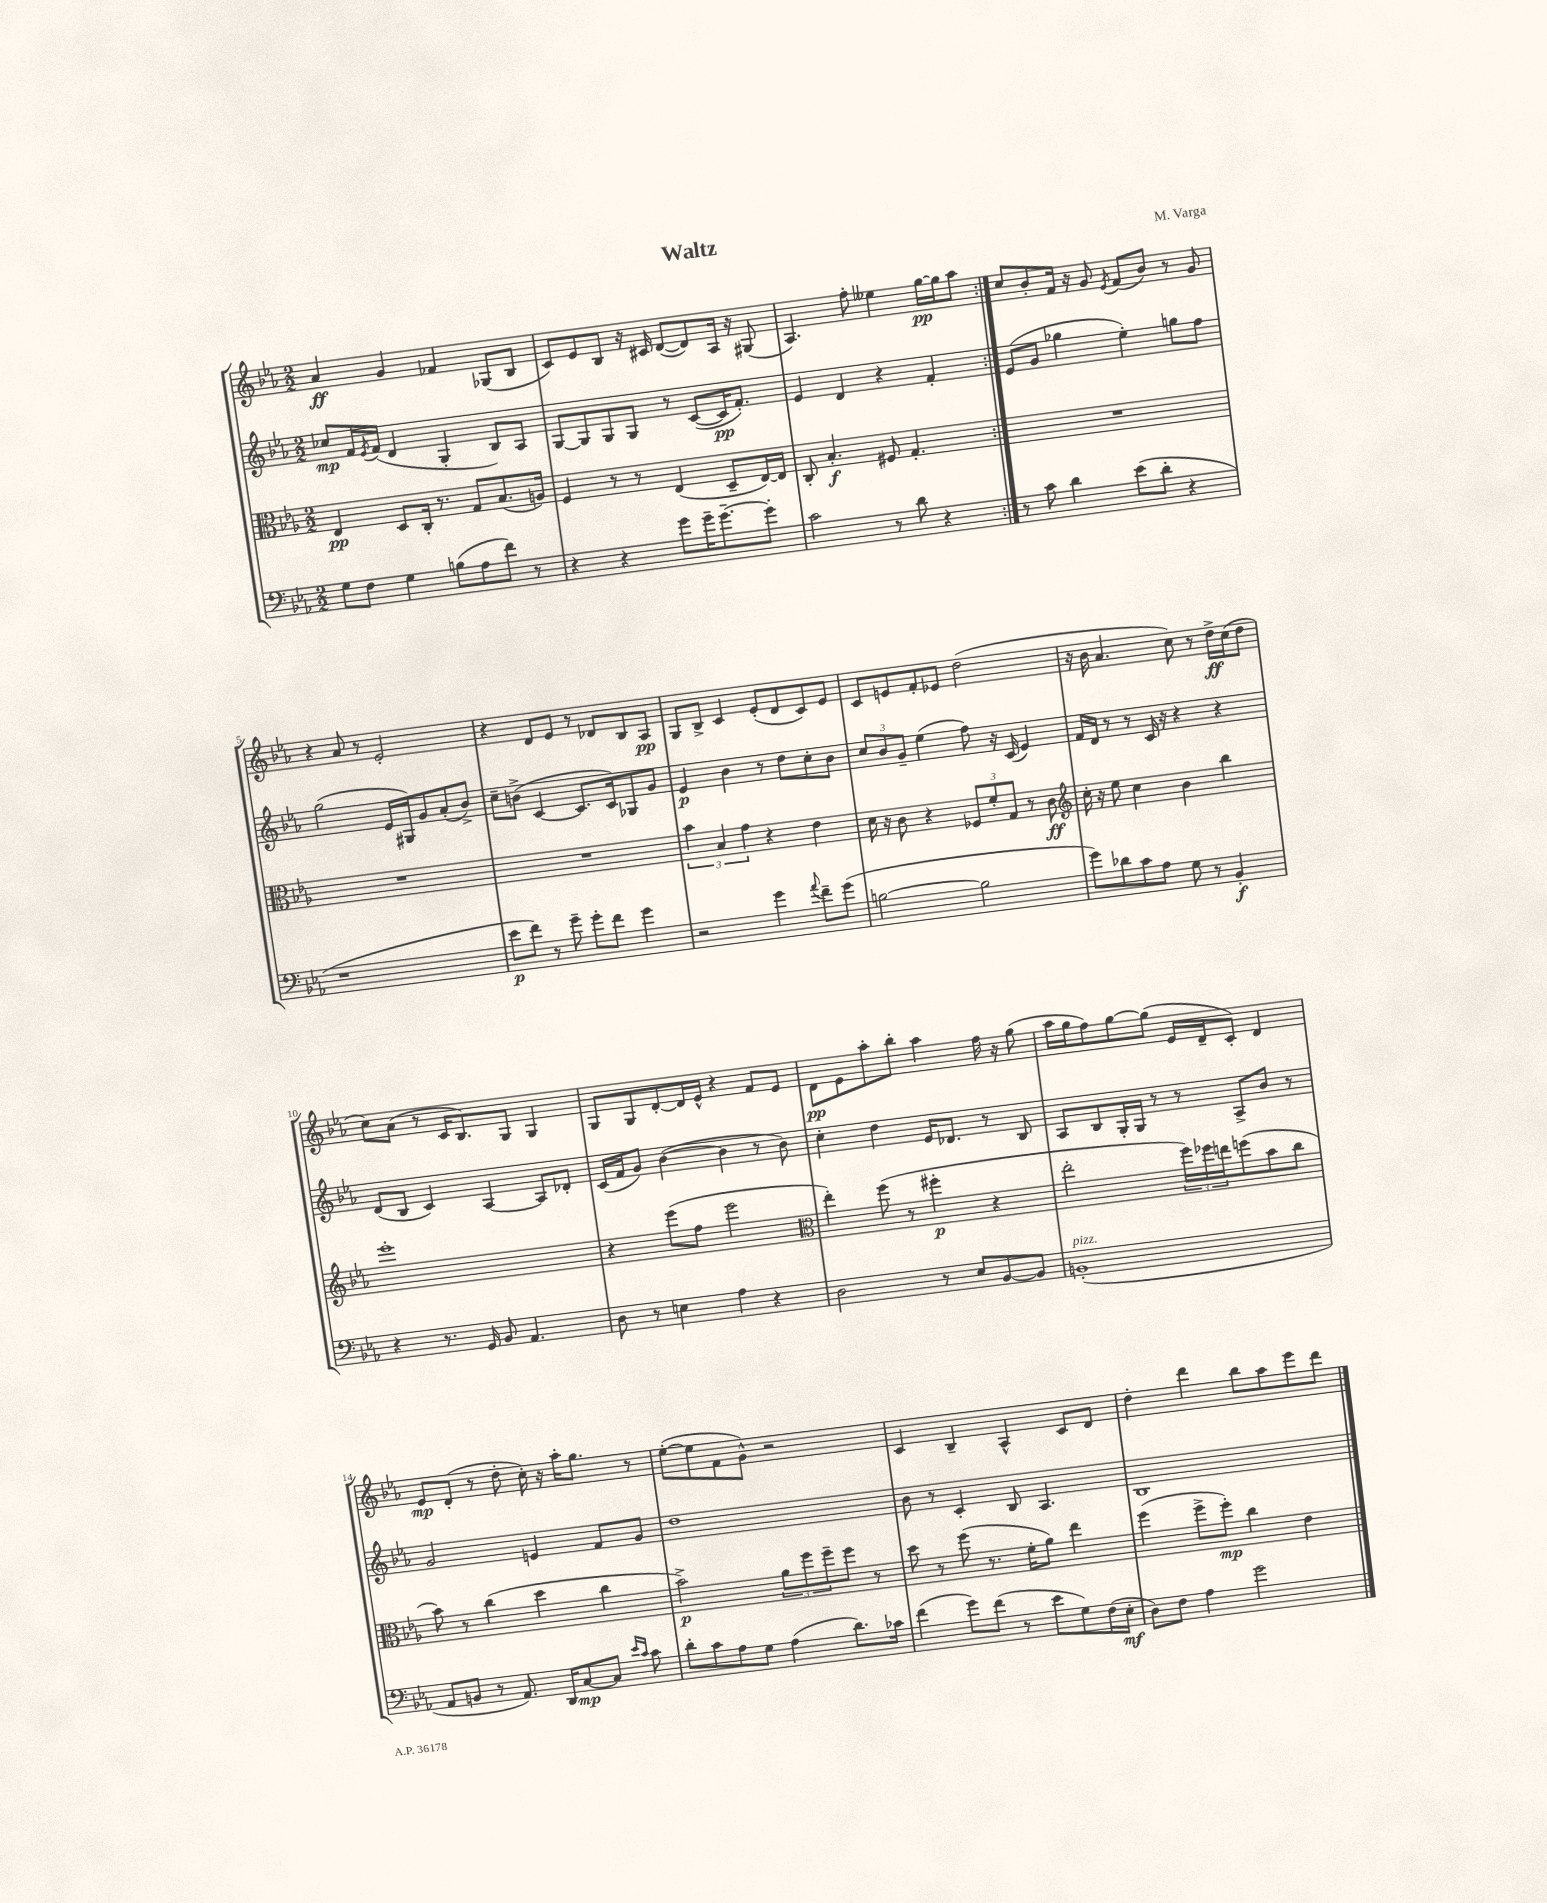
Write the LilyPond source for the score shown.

\header { title = "Waltz" composer = "M. Varga" }
<<
\new StaffGroup <<
\new Staff = "s0" {
    \clef treble \key ees \major \numericTimeSignature \time 2/2
    \repeat volta 2 { aes'4\ff g'4 fes'4 ges8( bes8 |
    c'8) ees'8 bes8 r16 cis'16 d'8~( d'8) aes16 r16 gis8( |
    aes4.) f''8-. eeses''4 g''16~\pp g''16 aes''8 | }
    c''8 bes'8-. f'16 r16 g'8 \acciaccatura { ees'8 } f'8( bes'8) r8 g'8 |
    r4 aes'8 r8 ees'2-. |
    r4 d'8 ees'8 r8 des'8 bes8 aes8\pp |
    g8 bes8-> c'4 ees'8-.( d'8 c'8) ees'8 |
    c'8 e'8 f'8-. ees'8 d''2( |
    r16 bes'16 aes'4. c''8) r8 d''16->\ff c''16( d''8 |
    c''8) aes'8( r8 c'16 bes8.) g8 g4 |
    g8 g8 d'8~-. d'16 ees'16-^ r4 f'8 ees'8 |
    d'8\pp ees'8 aes''8-. bes''8-. aes''4 f''16 r16 g''8( |
    aes''16 g''16 f''8) g''8~ g''8( ees'16 d'16-- c'8-.) d'4 |
    ees'8\mp d'8-.( r8 d''8-. c''16-.) r16 aes''16-. g''8. r8 |
    ees''8~-.( ees''8 f'8 g'8-^) r2 |
    c'4 bes4-- aes4-^ c'8 d'8 |
    d''4-. d'''4 bes''8 aes''8 ees'''8 d'''8 \bar "|." |
}
\new Staff = "s1" {
    \clef treble \key ees \major \numericTimeSignature \time 2/2
    \repeat volta 2 { ces''8\mp f'16 \acciaccatura { ees'8 } f'16( d'4 g4-. bes8) aes8 |
    g8~ g8 g8 g8 r8 c'8~( c'16\pp f'8.-.) |
    ees'4 d'4 r4 f'4-. | }
    ees'8( g'8 ges''4 ees''4-.) g''8 f''8 |
    g''2( ees'16 gis16) g'8 aes'8-.( bes'8->) |
    c''8-- b'8->( c'4~ c'8. c'16) ges8 g'8 |
    ees'4\p bes'4 r8 d''8 c''8-. bes'8 |
    \tuplet 3/2 { c''8 bes'8 g'8-- } ees''4( f''8) r16 c'16( ees'4) |
    f'16 d'16 r8 r8 c'16 r16 r4 r4 |
    d'8( bes8 c'4) aes4~ aes8 des'8-. |
    c'16( f'16 g'8) bes'4~( bes'4 r8 bes'8) |
    c''4-. d''4 ees'16 des'8. r8 bes8 |
    aes8 bes8 g16-. g16 r8 r8 aes8-> bes'8 r8 |
    g'2 e'4 f'8 g'8 |
    d''1 |
    bes'8 r8 c'4-. bes8 aes4. |
    bes1 \bar "|." |
}
\new Staff = "s2" {
    \clef alto \key ees \major \numericTimeSignature \time 2/2
    \repeat volta 2 { ees4\pp d8 c16-. r8. g8 bes8.( a16) |
    f4 r8 r8 ees4( d8-- ees16~) ees16 |
    c8-. bes4.-.\f fis8 g4.-. | }
    R1 |
    R1 |
    R1 |
    \tuplet 3/2 { bes'4 bes4 g'4 } r4 ees'4 |
    d'16 r16 c'8 r4 \tuplet 3/2 { fes8 f'8-. g8 } r8 c'8\ff |
    \clef treble c''16-. r16 ees''8 c''4 bes'4 bes''4 |
    ees'''1-. |
    r4 ees'''8( f''8 ees'''2 |
    \clef alto ees''4-.) f''8( r8 fis''4-.\p r4 |
    ees''2-. \tuplet 3/2 { f''16) fes''16 e''16 } f''8( bes'8 c''8 |
    bes'8) r8 c''4( d''4 c''4 |
    bes'2->\p) \tuplet 3/2 { aes'8 f''8 f''8-- } f''8 r8 |
    d''8 r8 f''8( r8. f'16-. aes'8) ees''4 |
    f''4( f''8-> f''8-.\mp) c''4 ees'4 \bar "|." |
}
\new Staff = "s3" {
    \clef bass \key ees \major \numericTimeSignature \time 2/2
    \repeat volta 2 { g8 f8 g4 b8( aes8 f'8) r8 |
    r4 r4 g'8 g'16-- g'8.~-- g'8-. |
    c'2 r8 d'8 r4 | }
    r8 c'8 d'4 ees'8( d'8-. r4 |
    r1 |
    ees'8\p f'8) r8 g'8-- g'8-. f'8 g'4 |
    r2 g'4 \appoggiatura { aes'8 } f'8-- g'8( |
    b2~ b2 |
    g'8) des'8 c'8 aes8 g8 r8 bes,4-.\f |
    r4 r8. g,16 bes,8 aes,4. |
    d8 r8 e4 aes4 r4 |
    d2 r8 ees8 bes,8~ bes,8 |
    b,1-.^\markup { \italic "pizz." }( |
    aes,8 b,8 r8 aes,8.) d,16 c8~\mp c8 \grace { ees'16 c'16 } c'8 |
    d'8-. c'8 aes8 g8 aes4( d'8.) ces'16 |
    f'4( g'8) f'8( r8 ees'8 g8) f16( ees16-.\mf |
    d8) f8 aes4 g'2 \bar "|." |
}
>>
>>
